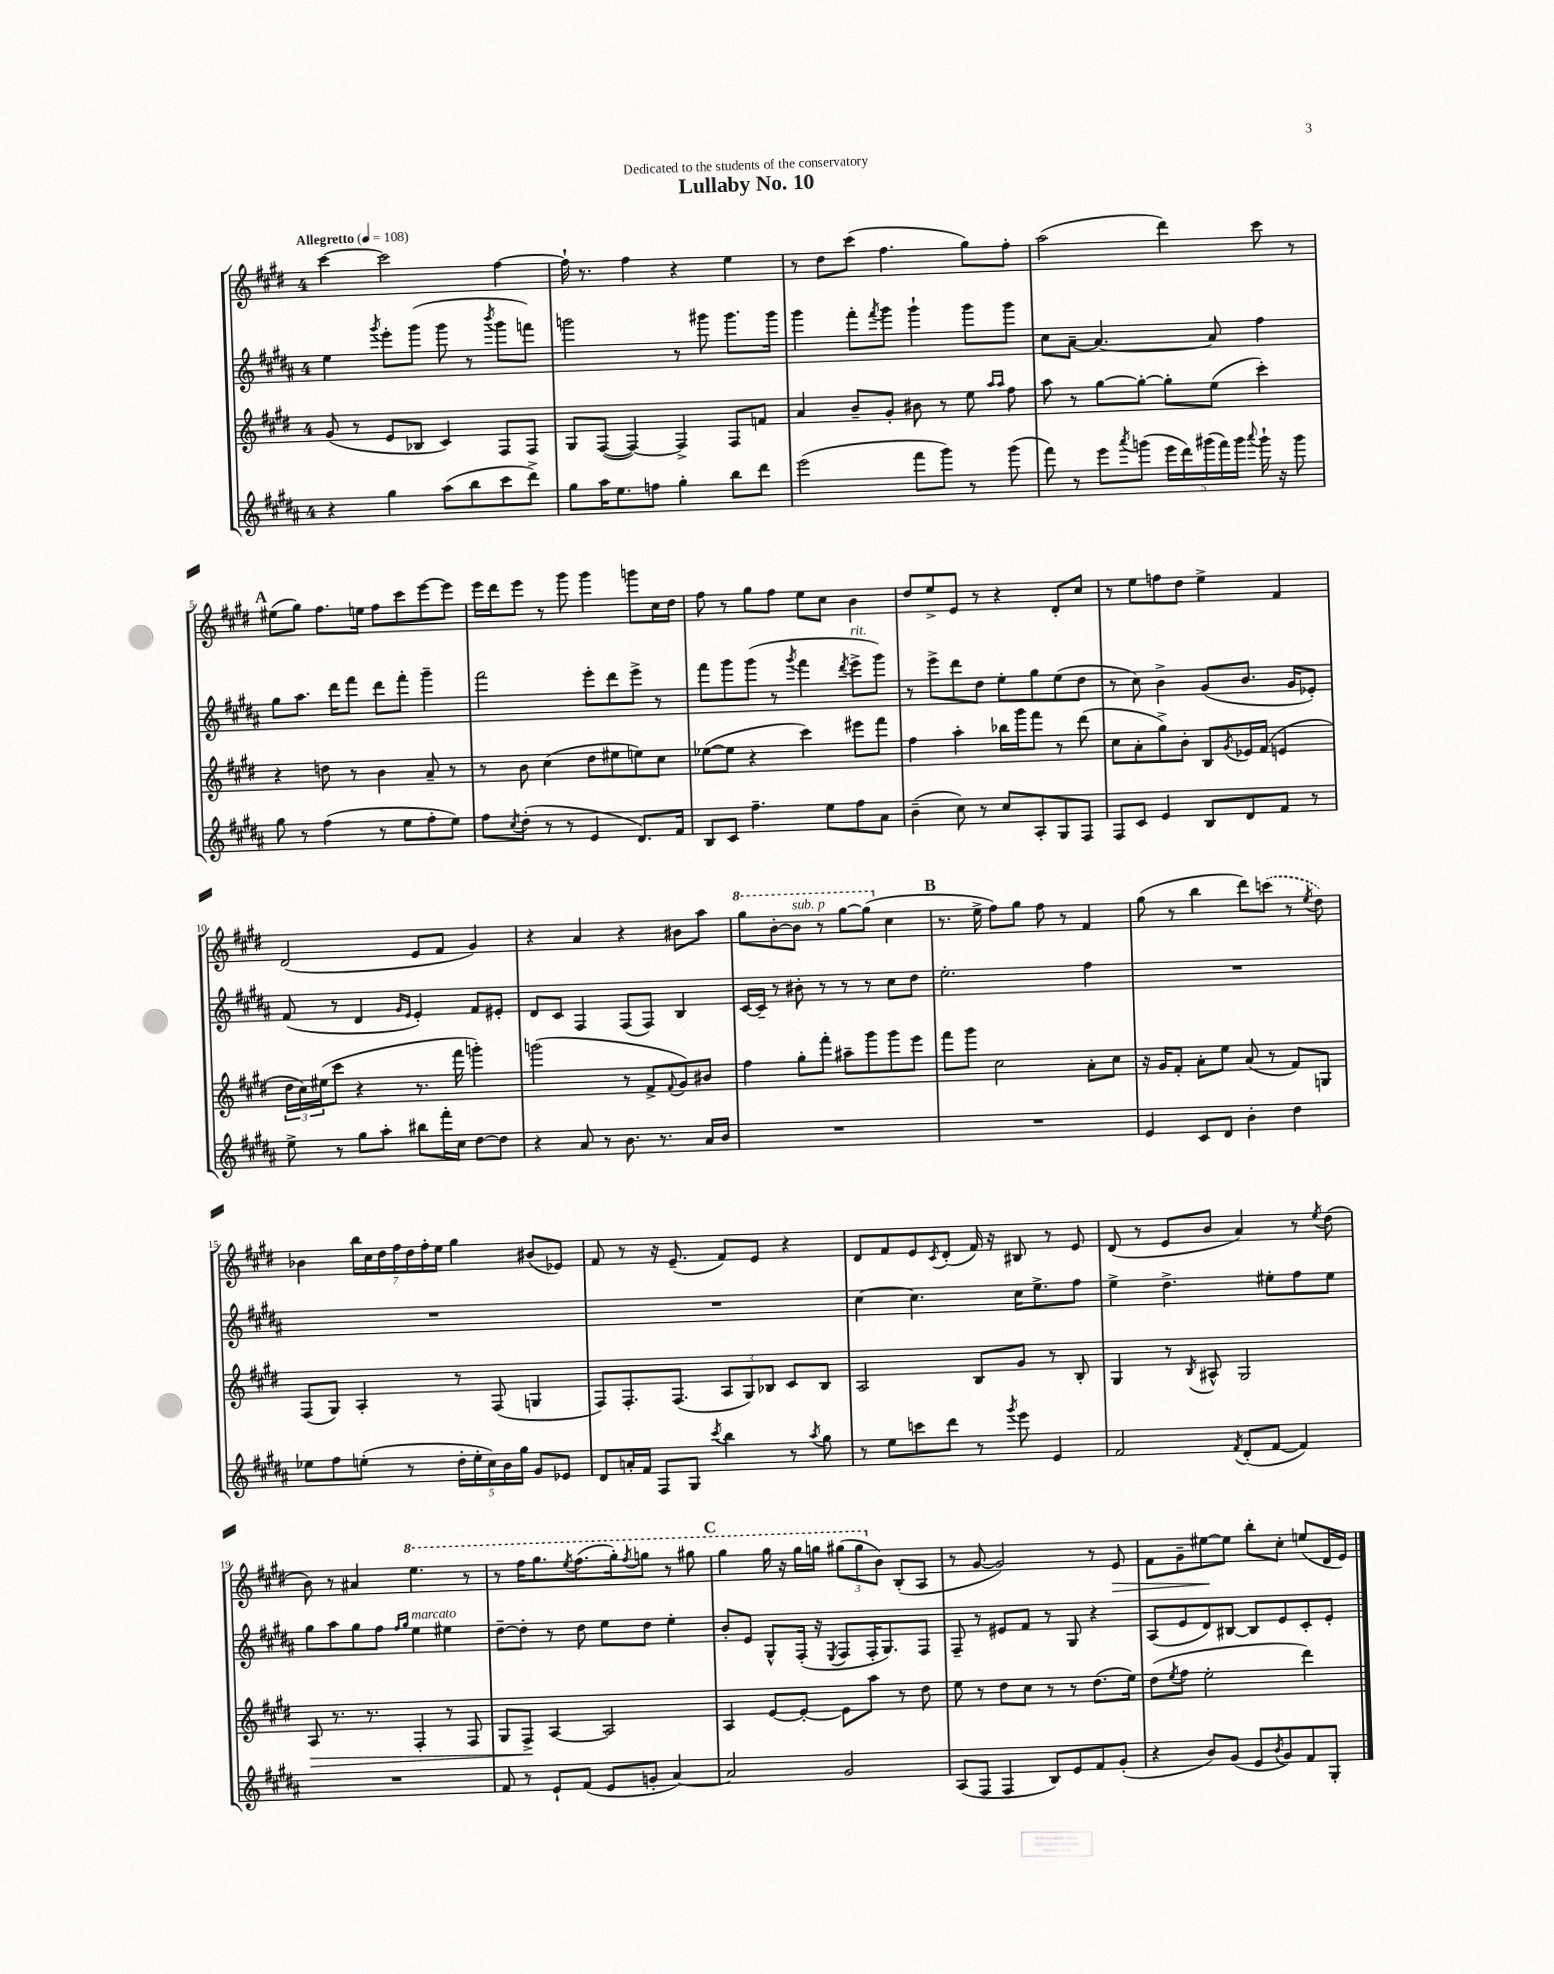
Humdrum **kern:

**kern	**kern	**dynam	**kern	**kern	**dynam
*part4	*part3	*part3	*part2	*part1	*part1
*staff4	*staff3	*staff3	*staff2	*staff1	*staff1
*clefG2	*clefG2	*	*clefG2	*clefG2	*
*k[f#c#g#d#a#]	*k[f#c#g#d#]	*	*k[f#c#g#d#a#]	*k[f#c#g#d#]	*
*M4/4	*M4/4	*	*M4/4	*M4/4	*
*MM108	*MM108	*	*MM108	*MM108	*
=1	=1	=1	=1	=1	=1
!	!	!	!	!LO:TX:a:B:t=Allegretto	!
4r	(8g#/	.	4ee\	[4ccc#\	.
.	8r	.	.	.	.
.	.	.	8qggg#/	.	.
4gg#\	8e/L	.	8eee'\L	2ccc#\]	.
.	8B-X/J	.	(8ggg#\J	.	.
(8aa#\L	4c#/)	.	8ggg#\	.	.
8bb\	.	.	8r	.	.
.	.	.	8qbbb/	.	.
8ccc#\	8F#/L	.	8ggg#\L	[4ff#\	.
8ddd#^\J)	8F#/J	.	8fffn\J)	.	.
=2	=2	=2	=2	=2	=2
8gg#\L	8G#/L	.	2gggn\	16ff#`\]	.
.	.	.	.	8.r	.
16aa#\K	([8F#/J	.	.	.	.
8.ee\	.	.	.	.	.
.	4F#/_)	.	.	4ff#\	.
8ffn\J	.	.	.	.	.
4gg#'\	4F#^/]	.	8r	4r	.
.	.	.	8ggg#X\	.	.
8bb\L	8F#/L	.	8.ggg#\L	4ee\	.
8ddd#\J	8fn/J	.	.	.	.
.	.	.	16ggg#\Jk	.	.
=3	=3	=3	=3	=3	=3
(2eee\	4a/	.	4ggg#\	8r	.
.	.	.	.	8dd#\L	.
.	8b~/L	.	8fff#'\L	(8ccc#\J	.
.	.	.	8qfff#/	.	.
.	8g#'/J	.	8ggg#\J	4.ff#\	.
8fff#\L	8b#X\	.	4ggg#`\	.	.
8ggg#\J)	8r	.	.	.	.
8r	8ee\	.	8ggg#\L	8gg#\L)	.
.	16qqaa/LL	.	.	.	.
.	16qqaa/JJ	.	.	.	.
(8ggg#\	8ff#\	.	8ggg#\J	8ff#'\J	.
=4	=4	=4	=4	=4	=4
8fff#\)	8aa\	.	8cc#\L	(2aa\	.
8r	8r	.	[8a#~\J	.	.
8eee\L	[8gg#\L	.	4.a#/_	.	.
8qaaa#/	.	.	.	.	.
(8gggn\J	8gg#'\J_	.	.	.	.
20eee\LL	8gg#'\L]	.	.	4ddd#\)	.
20ddd#\)	.	.	.	.	.
(20ggg#X\	.	.	.	.	.
.	(8ee\J	.	8a#/]	.	.
20fff#\)	.	.	.	.	.
20ggg#\JJ	.	.	.	.	.
8qqaaa#/	.	.	.	.	.
16ggg#`\	4ccc#'\)	.	4ff#\	8ccc#\	.
16r	.	.	.	.	.
8ggg#\	.	.	.	8r	.
!!LO:LB:g=z
!!LO:REH:place=s1:t=A
=5	=5	=5	=5	=5	=5
8gg#\	4r	.	8gg#\L	(8ee#X\L	.
8r	.	.	8.aa#\J	8gg#\J)	.
(4ff#\	8ddn\	.	.	8.ff#\L	.
.	.	.	16ddd#\KL	.	.
.	8r	.	8fff#\J	.	.
.	.	.	.	16een\Jk	.
8r	4b\	.	8ddd#\L	8ff#\L	.
8ee\L	.	.	8fff#'\J	8ccc#\	.
8ff#'\	8a~/	.	4ggg#~\	[8eee\	.
8ee\J)	8r	.	.	8eee\J]	.
=6	=6	=6	=6	=6	=6
8ff#\L	8r	.	2fff#\	16eee\LL	.
.	.	.	.	16ddd#\J	.
8qcc#/	.	.	.	.	.
(8dd#'\J	8b\	.	.	8eee\J	.
8r	(4cc#\	.	.	8r	.
8r	.	.	.	8ggg#\	.
4e/	8dd#\L	.	8eee'\L	4ggg#\	.
.	8ee#X\	.	8ddd#\	.	.
8.d#/L)	8een\)	.	8eee^\J	8gggn\L	.
.	8cc#\J	.	8r	16cc#\L	.
16f#/Jk	.	.	.	16dd#\JJ	.
=7	=7	=7	=7	=7	=7
8B/L	([8ee-X\L	.	8fff#\L	8ff#\	.
8c#/J	8ee-\J]	.	8ggg#\	8r	.
4.ff#~\	4r	.	(8ggg#\J	8gg#\L	.
.	.	.	8r	8ff#\J	.
.	.	.	8qggg#/	.	.
.	4ccc#\)	.	4fff#\	8ee\L	.
8ee\L	.	.	.	8cc#\J	.
.	.	.	8qddd#/	.	.
!	!	!	!LO:TX:a:i:t=rit.	!	!
8ff#\	8eee#X\L	.	8eee^\L	4b\	.
8a#\J	8fff#\J	.	8ggg#\J)	.	.
=8	=8	=8	=8	=8	=8
(4b~\	4ff#\	.	8r	8dd#/L	.
.	.	.	8eee^\L	8ee^/	.
8cc#\)	4aa'\	.	8ddd#\	8e/J	.
8r	.	.	8dd#\J	8r	.
8cc#/L	16bb-X\LL	.	8ee'\L	4r	.
.	16ggg#\J	.	.	.	.
8A#'/	8fff#\J	.	8gg#\	.	.
8G#/	8r	.	(8ee\	8d#'/L	.
8F#/J	(8ddd#\	.	8dd#\J	8cc#/J	.
=9	=9	=9	=9	=9	=9
8F#/L	8cc#\L	.	8r	8r	.
8c#/J	8a'\	.	8cc#\)	8ee\L	.
4e/	8gg#^\)	.	4b^\	8ffn\	.
.	8b'\J	.	.	8dd#\J	.
8B/L	8B/L	.	(8g#/L	4ee^\	.
.	8qg#/	.	.	.	.
8d#/	16e-X/L	.	8.b/J	.	.
.	(16f#/JJ	.	.	.	.
8f#/J	4en/	.	.	4f#/	.
.	.	.	16g#/KL	.	.
8r	.	.	8e-X'/J)	.	.
!!LO:LB:g=z
=10	=10	=10	=10	=10	=10
8ee^\	24dd#\LL	.	(8f#/	(2d#/	.
.	24cc#\)	.	.	.	.
.	(24ee#X\J	.	.	.	.
8r	8ccc#\J	.	8r	.	.
8gg#\L	4r	.	4d#/	.	.
8aa#'\J	.	.	.	.	.
.	.	.	16qqg#/LL	.	.
.	.	.	16qqe/JJ	.	.
8bb#X\L	8.r	.	4e'/)	8e/L	.
16fff#'\L	.	.	.	8f#/J	.
16cc#\JJ	16fff#\	.	.	.	.
[8dd#\L	4gggn'\)	.	8f#/L	4g#/)	.
8dd#\J]	.	.	8e#X'/J	.	.
=11	=11	=11	=11	=11	=11
4r	(2gggn\	.	8d#/L	4r	.
.	.	.	8c#/J	.	.
8a#/	.	.	4F#/	4a/	.
8r	.	.	.	.	.
8.b\	8r	.	(8F#/L	4r	.
.	8f#^/L	.	8F#/J)	.	.
8.r	.	.	.	.	.
.	8qqf#/	.	.	.	.
.	8g#/)	.	4B/	8b#X\L	.
16a#/LL	8b#X/J	.	.	8aa\J	.
16b/JJ	.	.	.	.	.
=12	=12	=12	=12	=12	=12
*	*	*	*	*8va	*
1r	4ff#\	.	[16c#/LL	8ggg#\L	.
.	.	.	16c#~/JJ]	.	.
.	.	.	8r	[8bb'\	.
!	!	!	!	!LO:TX:a:i:t=sub. p	!
.	8gg#'\L	.	8b#X'\	8bb\J]	.
.	8fff#'\J	.	8r	8r	.
.	8aa#X~\L	.	8r	[8ggg#\L	.
.	8ggg#\	.	8r	(8ggg#\J]	.
*	*	*	*	*X8va	*
.	8ggg#\	.	8cc#\L	4cc#\	.
.	8eee\J	.	8dd#\J	.	.
!!LO:REH:place=s1:t=B
=13	=13	=13	=13	=13	=13
1r	8fff#\L	.	2.ee'\	8.r	.
.	8ggg#\J	.	.	.	.
.	.	.	.	16ee^\	.
.	2cc#\	.	.	8ff#\L)	.
.	.	.	.	8gg#\J	.
.	.	.	.	8ff#\	.
.	.	.	.	8r	.
.	8a'\L	.	4ff#\	4f#/	.
.	8cc#\J	.	.	.	.
=14	=14	=14	=14	=14	=14
4e/	16r	.	1r	(8gg#\	.
.	16g#/KL	.	.	.	.
.	8f#'/J	.	.	8r	.
8c#/L	8a'\L	.	.	4bb\	.
8d#/J	8ee\J	.	.	.	.
4b'\	(8a/	.	.	8ddd#\L)	.
.	8r	.	.	(8cccn\J	.
4dd#\	8f#/L)	.	.	8r	.
.	.	.	.	8qee/	.
.	8Gn/J	.	.	8dd#\)	.
!!LO:LB:g=z
=15	=15	=15	=15	=15	=15
8ee-X\L	(8F#/L	.	1r	4b-X\	.
8ff#\	8G#/J)	.	.	.	.
(8een'\J	4A'/	.	.	28bb\LL	.
.	.	.	.	28cc#\	.
.	.	.	.	28dd#\	.
.	.	.	.	28ff#\	.
8r	.	.	.	.	.
.	.	.	.	28dd#\	.
.	.	.	.	28ff#'\	.
.	.	.	.	28ee\JJ	.
20dd#'\LL	8r	.	.	4gg#\	.
20ee'\	.	.	.	.	.
20cc#\)	.	.	.	.	.
.	(8F#/	.	.	.	.
20b\	.	.	.	.	.
20gg#\JJ	.	.	.	.	.
8g#/L	4Gn/	.	.	(8b#X/L	.
8e-X/J	.	.	.	8e-X/J)	.
=16	=16	=16	=16	=16	=16
8d#/L	8F#/L)	.	1r	8f#/	.
16an'/L	8.F#'/	.	.	8r	.
16f#/JJ	.	.	.	.	.
8F#/L	.	.	.	16r	.
.	(8.F#/J	.	.	(8.e~/	.
8G#/J	.	.	.	.	.
8qccc#/	.	.	.	.	.
4bb\	12A/L	.	.	8f#/L)	.
.	12G#/)	.	.	.	.
.	.	.	.	8e/J	.
.	12B-X/J	.	.	.	.
8r	8c#/L	.	.	4r	.
8qaa#/	.	.	.	.	.
8gg#\	8B-/J	.	.	.	.
=17	=17	=17	=17	=17	=17
8r	2A/	.	[4cc#\	8d#/L	.
8ee\L	.	.	.	8f#/	.
8cccn\	.	.	4.cc#\]	8e/	.
.	.	.	.	8qc#/	.
8ddd#\J	.	.	.	(8d#'/J	.
8r	8B/L	.	.	16f#/)	.
.	.	.	.	16r	.
8qggg#/	.	.	.	.	.
8eee\	8g#/J	.	16cc#\KL	8B#X/	.
.	.	.	8.ee^\	.	.
4e/	8r	.	.	8r	.
.	8B'/	.	8ff#\J	8e/	.
=18	=18	=18	=18	=18	=18
2f#/	4G#/	.	4ee^\	(8d#/	.
.	.	.	.	8r	.
.	8r	.	4.dd#^\	8e/L	.
.	8qB/	.	.	.	.
.	8A#X^^/	.	.	8b/J	.
8qf#/	.	.	.	.	.
(8d#'/L	2G#/	.	.	4a/)	.
[8f#/J	.	.	8ee#X'\L	.	.
4f#/])	.	.	8ff#\	8r	.
.	.	.	.	8qee/	.
.	.	.	8ee#\J	(8dd#\	.
!!LO:LB:g=z
=19	=19	=19	=19	=19	=19
!	!	!LO:HP:b	!	!	!
1r	8A/	>	8gg#\L	8b\)	.
.	8.r	.	8aa#\	8r	.
.	.	.	8gg#\	4a#X/	.
.	8.r	.	.	.	.
.	.	.	8ff#\J	.	.
.	.	.	16qqff#/LL	.	.
.	.	.	16qqgg#/JJ	.	.
*	*	*	*	*8va	*
!	!	!	!LO:TX:a:i:t=marcato	!	!
.	4F#'/	.	4ee\	4.eee\	.
.	8r	.	4ee#X\	.	.
.	8F#/	.	.	8r	.
=20	=20	=20	=20	=20	=20
8f#/	8G#/L	.	[8dd#~\L	8r	.
8r	8F#^/J	.	8dd#'\J]	16fff#\KL	.
.	.	.	.	8.ggg#\	.
8e`/L	[4A/	]	8r	.	.
.	.	.	.	8qeee/	.
(8f#/J	.	.	8dd#\	(8.fff#\	.
8e/L	2A/]	.	8ee\L	.	.
.	.	.	.	16ggg#'\k)	.
.	.	.	.	8qfff#/	.
8gn'/J	.	.	8dd#\J	8gggn\J	.
[4a#/)	.	.	4ee'\	8r	.
.	.	.	.	8ggg#X\	.
!!LO:REH:place=s1:t=C
=21	=21	=21	=21	=21	=21
2a#/]	4A/	.	8b'/L	4ggg#\	.
.	.	.	8e/J	.	.
.	[8e/L	.	8G#^^/L	16ggg#\	.
.	.	.	.	16r	.
.	8e'/J_	.	(16F#'/Jk	16ggg#\LL	.
.	.	.	16r	16gggn\JJ	.
.	.	.	8qE/	.	.
2g#/	8e\L]	.	8F#/L	(12ggg#X\L	.
.	.	.	.	12ggg#\	.
.	8aa\J	.	16F#'/K	.	.
*	*	*	*	*X8va	*
.	.	.	.	12b\J)	.
.	.	.	8.G#/)	.	.
.	8r	.	.	(8B'/L	.
.	8dd#\	.	8F#/J	8A/J	.
=22	=22	=22	=22	=22	=22
(8A#/L	8ee\	.	8F#~/	8r	.
8F#/J	8r	.	8r	[8g#/	.
4F#/	8dd#\L	.	8e#X/L	2g#/])	.
.	8cc#\J	.	8f#/J	.	.
8B/L)	8r	.	8r	.	.
8e/	8r	.	8G#/	.	.
8f#/	(8.dd#\L	.	4r	8r	.
!	!	!	!	!	!LO:HP:b
(8g#'/J	.	.	.	8e/	>
.	16ee\Jk)	.	.	.	.
=23	=23	=23	=23	=23	=23
4r	(8dd#\L	.	(8A#/L	8f#\L	.
.	8qee/	.	.	.	.
.	8ff#\J	.	8e/	8g#~\	.
8b/L)	2ee'\	.	8d#/)	[8ee#X\	.
(8g#/J	.	.	[8B#X/J	8ee#\J]	]
8e/L	.	.	8B#/L]	8bb'\L	.
8qb/	.	.	.	.	.
8g#/)	.	.	8e/	8cc#'\J	.
8f#/	4ddd#\)	.	8c#'/	(8een/L	.
8G#'/J	.	.	8e'/J	16d#/L	.
.	.	.	.	16e/JJ)	.
==	==	==	==	==	==
*-	*-	*-	*-	*-	*-
